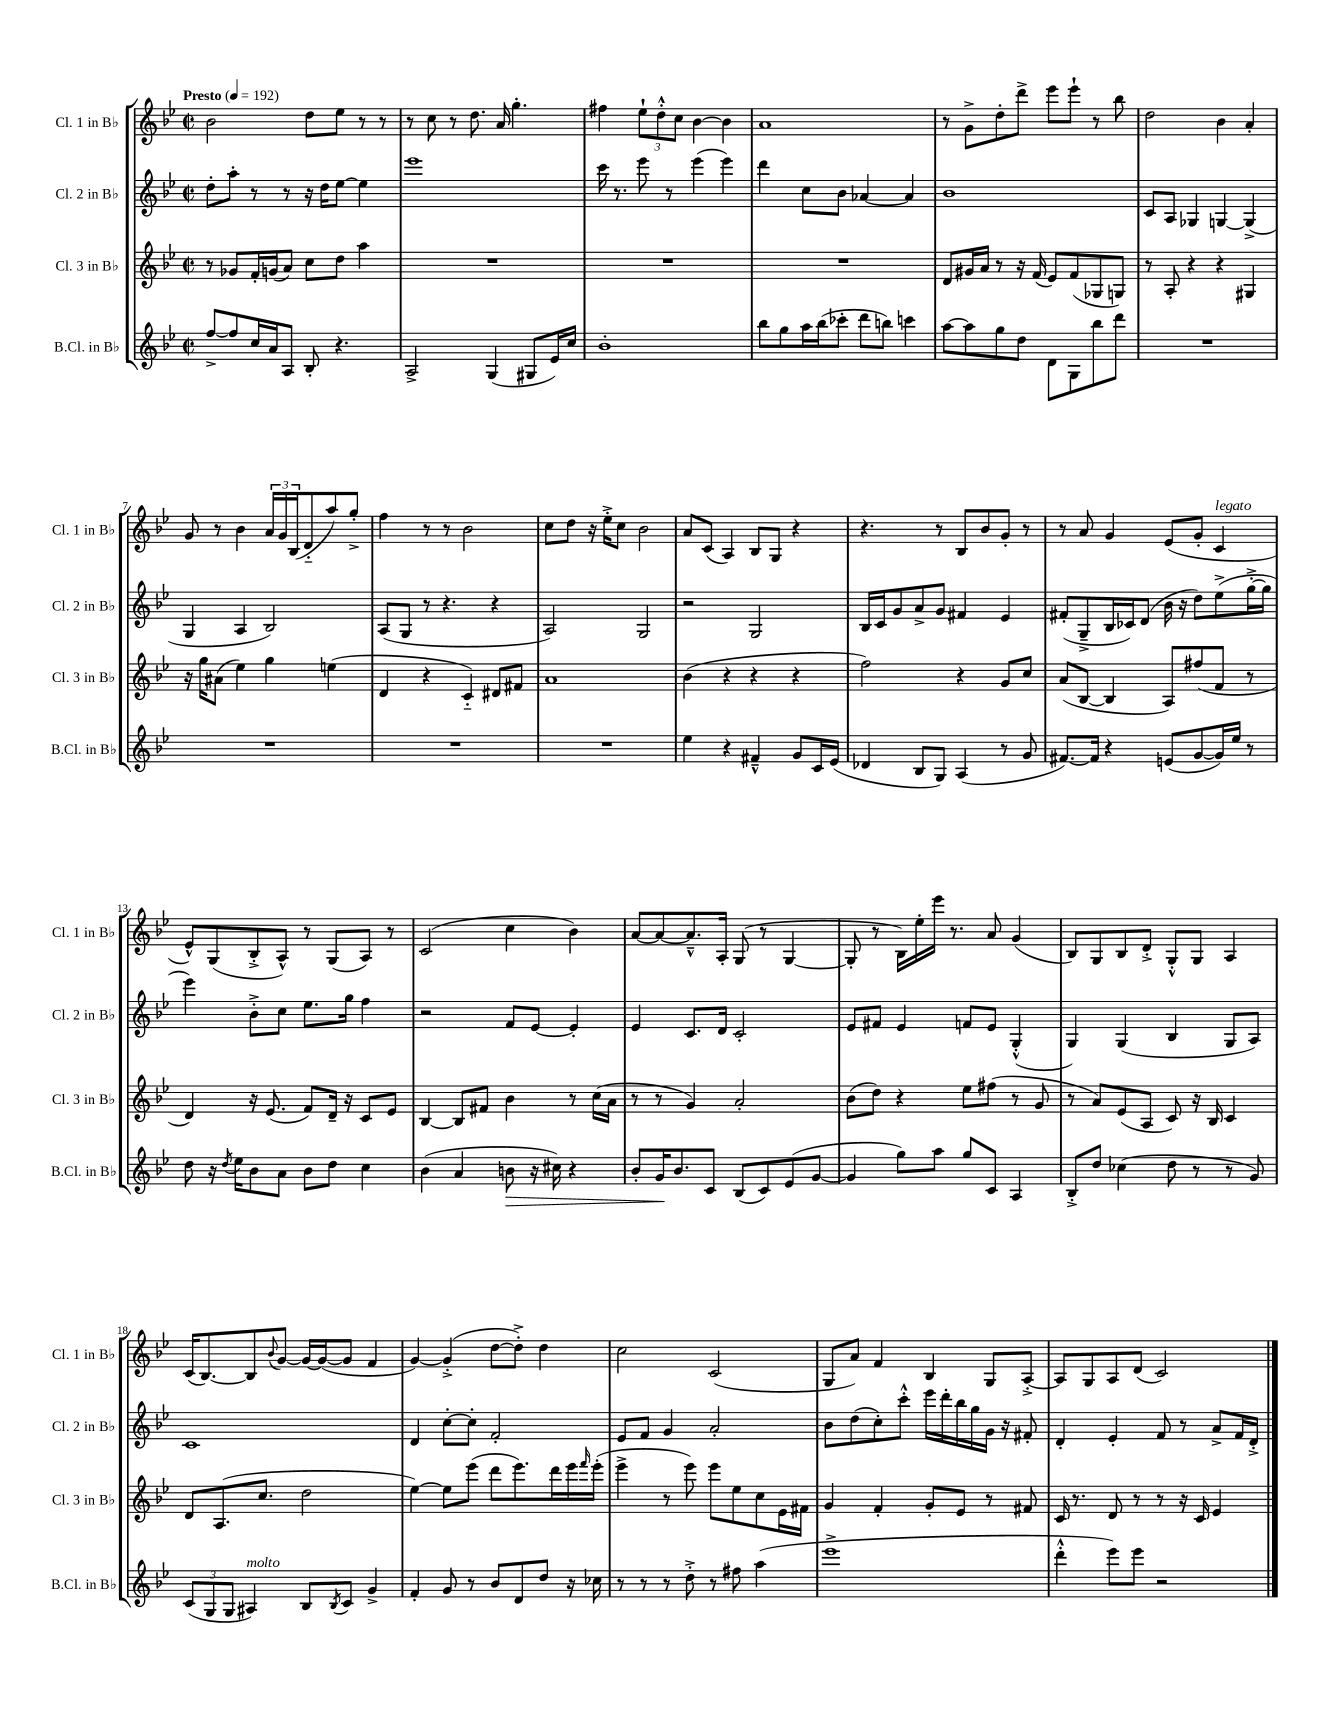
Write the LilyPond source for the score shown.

<<
\new StaffGroup <<
\new Staff = "s0" \with { instrumentName = "Cl. 1 in Bb" shortInstrumentName = "Cl. 1 in Bb" } {
    \clef treble \key bes \major \defaultTimeSignature \time 2/2 \tempo "Presto" 4 = 192
    bes'2 d''8 ees''8 r8 r8 |
    r8 c''8 r8 d''8. a'16 g''4.-. |
    fis''4 \tuplet 3/2 { ees''8-! d''8-.-^ c''8 } bes'4~ bes'4 |
    a'1 |
    r8 g'8-> d''8-. d'''8-> ees'''8 ees'''8-! r8 bes''8 |
    d''2 bes'4 a'4-. |
    g'8 r8 bes'4 \tuplet 3/2 { a'16 g'16 bes16( } d'8-_ a''8) g''8-.-> |
    f''4 r8 r8 bes'2 |
    c''8 d''8 r16 ees''16-.-> c''8 bes'2 |
    a'8 c'8( a4) bes8 g8 r4 |
    r4. r8 bes8 bes'8 g'8-. r8 |
    r8 a'8 g'4 ees'8( g'8-. c'4^\markup { \italic "legato" } |
    ees'8-^) g8( bes8-.-> a8-^) r8 g8( a8) r8 |
    c'2( c''4 bes'4) |
    a'8~ a'8~ a'8.---^ a16-. g8( r8 g4~ |
    g8-. r8 bes16) ees''16-. ees'''16 r8. a'8 g'4( |
    bes8) g8 bes8 d'8-.-> g8-.-^ g8 a4 |
    c'16( bes8.~) bes8 \appoggiatura { bes'8 } g'8~ g'16~ g'16~( g'8 f'4 |
    g'4~) g'4-.->( d''8~ d''8-.->) d''4 |
    c''2 c'2( |
    g8 a'8) f'4 bes4 g8 a8~-.-> |
    a8 g8 a8 d'8( c'2) \bar "|." |
}
\new Staff = "s1" \with { instrumentName = "Cl. 2 in Bb" shortInstrumentName = "Cl. 2 in Bb" } {
    \clef treble \key bes \major \defaultTimeSignature \time 2/2
    d''8-. a''8-. r8 r8 r16 d''16 ees''8~ ees''4 |
    ees'''1 |
    c'''16 r8. ees'''8 r8 ees'''4( ees'''4) |
    d'''4 c''8 bes'8 aes'4~ aes'4 |
    bes'1 |
    c'8 a8 ges4 g4~ g4->( |
    g4 a4 bes2) |
    a8( g8 r8 r4. r4 |
    a2) g2 |
    r2 g2 |
    bes16 c'16 g'8 a'8-> g'8 fis'4 ees'4 |
    fis'8-.( g8---> bes16 ces'16) d'8( bes'16 r16 d''8) ees''8->( g''16~-.-> g''16 |
    ees'''4) bes'8-.-> c''8 ees''8. g''16 f''4 |
    r2 f'8 ees'8~ ees'4-. |
    ees'4 c'8. d'16 c'2-. |
    ees'8 fis'8 ees'4 f'8 ees'8 g4-.-^( |
    g4) g4( bes4 g8 a8) |
    c'1 |
    d'4 c''8~-. c''8-. f'2-. |
    ees'8 f'8 g'4 a'2-. |
    bes'8 d''8( c''8-.) c'''8-.-^ ees'''16 d'''16-. bes''16 g''16 g'16 r16 fis'8-. |
    d'4-. ees'4-. f'8 r8 a'8-> f'16 d'16-.-> \bar "|." |
}
\new Staff = "s2" \with { instrumentName = "Cl. 3 in Bb" shortInstrumentName = "Cl. 3 in Bb" } {
    \clef treble \key bes \major \defaultTimeSignature \time 2/2
    r8 ges'8 f'16-. g'16( a'8) c''8 d''8 a''4 |
    R1 |
    R1 |
    R1 |
    d'8 gis'16 a'16 r8 r16 f'16( ees'8) f'8( ges8 g8) |
    r8 a8-. r4 r4 gis4 |
    r16 g''16 ais'8( ees''4) g''4 e''4( |
    d'4 r4 c'4-_) dis'8 fis'8 |
    a'1 |
    bes'4( r4 r4 r4 |
    f''2) r4 g'8 c''8 |
    a'8( bes8~ bes4 a8) fis''8( f'8 r8 |
    d'4) r16 ees'8.( f'8) d'16-- r16 c'8 ees'8 |
    bes4~ bes8 fis'8 bes'4 r8 c''16( a'16 |
    r8 r8 g'4) a'2-. |
    bes'8( d''8) r4 ees''8 fis''8( r8 g'8 |
    r8 a'8) ees'8( a8 c'8) r16 bes16 c'4 |
    d'8 a8.( c''8. d''2 |
    ees''4~) ees''8 ees'''8( d'''8 ees'''8.) d'''16 ees'''16 \grace { f'''16 } ees'''16-.( |
    ees'''4-> r8 ees'''8) ees'''8 ees''8 c''8 ees'16 fis'16 |
    g'4 f'4-. g'8-. ees'8 r8 fis'8 |
    c'16 r8. d'8 r8 r8 r16 c'16 ees'4 \bar "|." |
}
\new Staff = "s3" \with { instrumentName = "B.Cl. in Bb" shortInstrumentName = "B.Cl. in Bb" } {
    \clef treble \key bes \major \defaultTimeSignature \time 2/2
    f''8~-> f''8 c''16 a'16 a8 bes8-. r4. |
    a2-> g4( gis8 ees'16) c''16 |
    bes'1-. |
    bes''8 g''8 a''16 bes''16( ces'''8-. d'''8 b''8) c'''4 |
    a''8~ a''8 g''8 d''8 d'8 g8 bes''8 d'''8 |
    R1 |
    R1 |
    R1 |
    R1 |
    ees''4 r4 fis'4---^ g'8 c'16 ees'16( |
    des'4 bes8 g8) a4( r8 g'8 |
    fis'8.~) fis'16 r4 e'8( g'8~ g'16) ees''16 r8 |
    d''8 r16 \acciaccatura { d''8 } ees''16 bes'8 a'8 bes'8 d''8 c''4 |
    bes'4( a'4 b'8\> r16 cis''16) r4 |
    bes'8-. g'16\! bes'8. c'8 bes8( c'8) ees'8( g'8~ |
    g'4 g''8) a''8 g''8 c'8 a4 |
    bes8-.-> d''8 ces''4( d''8 r8 r8 g'8) |
    \tuplet 3/2 { c'8( g8 g8 } ais4^\markup { \italic "molto" }) bes8 \acciaccatura { bes8 } c'8 g'4-> |
    f'4-. g'8 r8 bes'8 d'8 d''8 r16 ces''16 |
    r8 r8 r8 d''8-.-> r8 fis''8 a''4( |
    ees'''1-> |
    d'''4-.-^ ees'''8) ees'''8 r2 \bar "|." |
}
>>
>>
